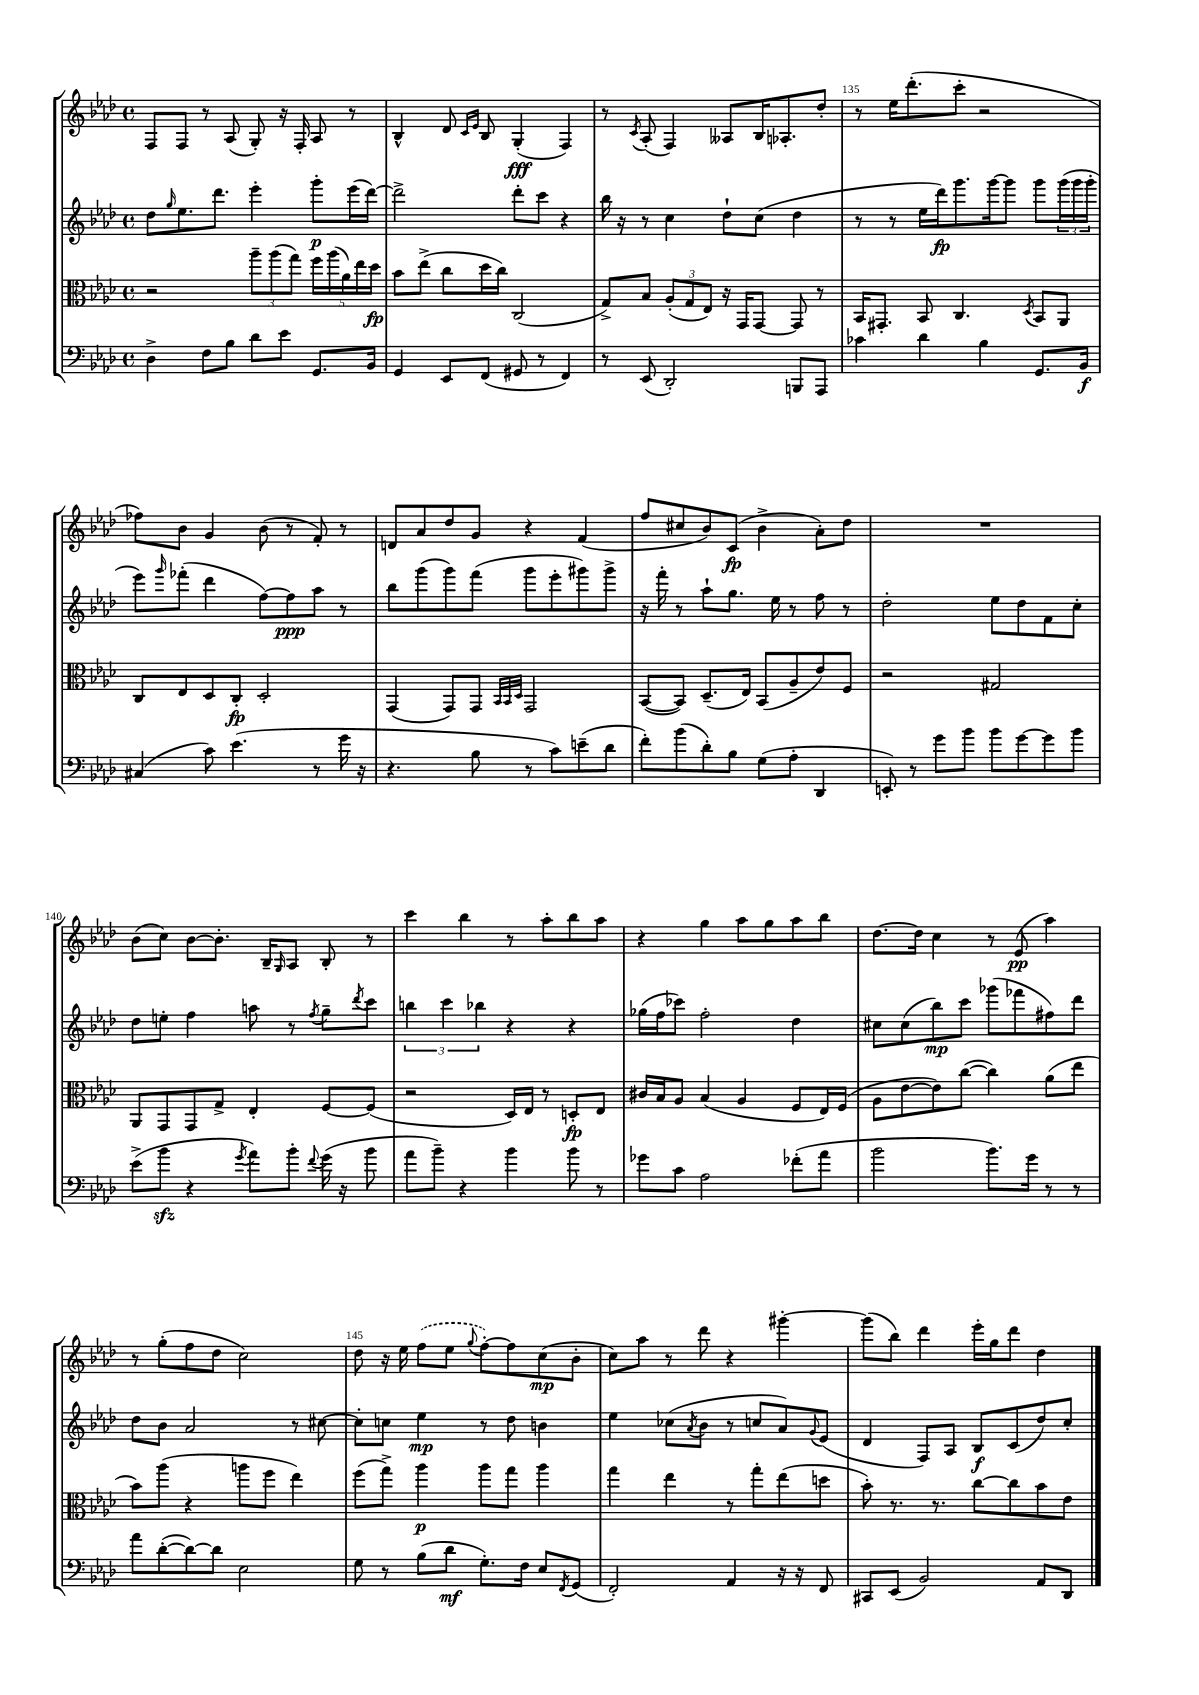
<<
\new StaffGroup <<
\new Staff = "s0" {
    \clef treble \key aes \major \defaultTimeSignature \time 4/4
    f8 f8 r8 aes8( g8-.) r16 f16-. aes8 r8 |
    bes4-^ des'8 \grace { c'16 ees'16 } bes8 g4-.\fff( f4) |
    r8 \acciaccatura { c'8 } aes8-.( f4) aeses8 bes16 aes8.-. des''8-. |
    r8 ees''16 des'''8.-.( c'''8-. r2 |
    fes''8) bes'8 g'4 bes'8( r8 f'8-.) r8 |
    d'8 aes'8 des''8 g'8 r4 f'4( |
    f''8 cis''8 bes'8) c'8\fp( bes'4-> aes'8-.) des''8 |
    R1 |
    bes'8( c''8) bes'8~ bes'8.-. bes16-- \grace { g16 } aes8 bes8-. r8 |
    c'''4 bes''4 r8 aes''8-. bes''8 aes''8 |
    r4 g''4 aes''8 g''8 aes''8 bes''8 |
    des''8.~ des''16 c''4 r8 ees'8\pp( aes''4) |
    r8 g''8-.( f''8 des''8 c''2) |
    des''8 r16 ees''16 \once \slurDashed f''8( ees''8 \appoggiatura { g''8 } f''8~-.) f''8 c''8\mp( bes'8-. |
    c''8) aes''8 r8 des'''8 r4 gis'''4~-. |
    gis'''8( bes''8) des'''4 ees'''16-. g''16 des'''8 des''4 \bar "|." |
}
\new Staff = "s1" {
    \clef treble \key aes \major \defaultTimeSignature \time 4/4
    des''8 \grace { g''16 } ees''8. des'''8. ees'''4-. g'''8-.\p ees'''16( des'''16~) |
    des'''2-> des'''8-. c'''8 r4 |
    bes''16 r16 r8 c''4 des''8-! c''8( des''4 |
    r8 r8 ees''16 des'''16\fp) g'''8. g'''16~ g'''8 g'''8 \tuplet 3/2 { g'''16( g'''16 g'''16-. } |
    ees'''8) \grace { g'''16 } fes'''8-.( des'''4 f''8~) f''8\ppp aes''8 r8 |
    bes''8 g'''8( g'''8) f'''8( g'''8 ees'''8-. gis'''8) gis'''8-> |
    r16 f'''16-. r8 aes''8-! g''8. ees''16 r8 f''8 r8 |
    des''2-. ees''8 des''8 f'8 c''8-. |
    des''8 e''8-. f''4 a''8 r8 \acciaccatura { f''8 } g''8-- \acciaccatura { des'''8 } c'''8 |
    \tuplet 3/2 { b''4 c'''4 bes''4 } r4 r4 |
    ges''16( f''16 ces'''8) f''2-. des''4 |
    cis''8 cis''8( bes''8\mp) c'''8 ges'''8( fes'''8 fis''8) des'''8 |
    des''8 bes'8 aes'2 r8 cis''8~ |
    cis''8-. c''8 ees''4\mp r8 des''8 b'4 |
    ees''4 ces''8( \acciaccatura { aes'8 } bes'8 r8 c''8 aes'8) \appoggiatura { g'8 } ees'8( |
    des'4 f8) aes8 bes8\f c'8( des''8) c''8-. \bar "|." |
}
\new Staff = "s2" {
    \clef alto \key aes \major \defaultTimeSignature \time 4/4
    r2 \tuplet 3/2 { aes''8-- aes''8( g''8) } \tuplet 5/4 { f''16 aes''16( aes'16) ees''16 des''16\fp } |
    bes'8 ees''8->( c''8 des''16 c''16) c2( |
    g8->) bes8 \tuplet 3/2 { aes8-.( g8 ees8) } r16 g,16 g,8~ g,8 r8 |
    bes,16 gis,8.-. bes,8 c4. \acciaccatura { des8 } bes,8 aes,8 |
    c8 ees8 des8 c8-.\fp des2-. |
    g,4( g,8) g,8 \grace { bes,32 bes,32 des32 } g,2 |
    bes,8~( bes,8) des8.--( ees16) bes,8( aes8-- ees'8) f8 |
    r2 gis2 |
    aes,8 g,8 g,8 g8-> ees4-. f8~ f8( |
    r2 des16) ees16 r8 d8-.\fp ees8 |
    cis'16 bes16 aes8 bes4( aes4 f8 ees16) f16( |
    aes8 ees'8~ ees'8) c''8~( c''4) aes'8( ees''8 |
    bes'8) aes''8( r4 a''8 f''8 ees''4) |
    f''8( g''8->) aes''4\p aes''8 g''8 aes''4 |
    g''4 ees''4 r8 g''8-. ees''8( d''8 |
    bes'8-.) r8. r8. c''8~ c''8 bes'8 ees'8 \bar "|." |
}
\new Staff = "s3" {
    \clef bass \key aes \major \defaultTimeSignature \time 4/4
    des4-> f8 bes8 des'8 ees'8 g,8. bes,16 |
    g,4 ees,8 f,8( gis,8 r8 f,4) |
    r8 ees,8( des,2-.) b,,8 aes,,8 |
    ces'4 des'4 bes4 g,8. bes,16\f |
    cis4( c'8) ees'4.( r8 g'16 r16 |
    r4. bes8 r8 c'8) e'8--( des'8 |
    f'8-.) bes'8( des'8-.) bes8 g8( aes8-. des,4 |
    e,8-.) r8 g'8 bes'8 bes'8 g'8~ g'8 bes'8 |
    ees'8->( bes'8\sfz r4 \acciaccatura { g'8 } aes'8) bes'8-. \appoggiatura { f'8 } g'16( r16 bes'8 |
    aes'8 bes'8--) r4 bes'4 bes'8 r8 |
    ges'8 c'8 aes2 fes'8-.( aes'8 |
    bes'2 bes'8.) g'16 r8 r8 |
    aes'8 des'8~-.( des'8~) des'8 ees2 |
    g8 r8 bes8( des'8\mf g8.-.) f16 ees8 \acciaccatura { f,8 } g,8( |
    f,2-.) aes,4 r16 r16 f,8 |
    cis,8 ees,8( bes,2) aes,8 des,8 \bar "|." |
}
>>
>>
\layout { \context { \Score currentBarNumber = #132 \override BarNumber.break-visibility = ##(#f #t #t) barNumberVisibility = #(every-nth-bar-number-visible 5) } }
